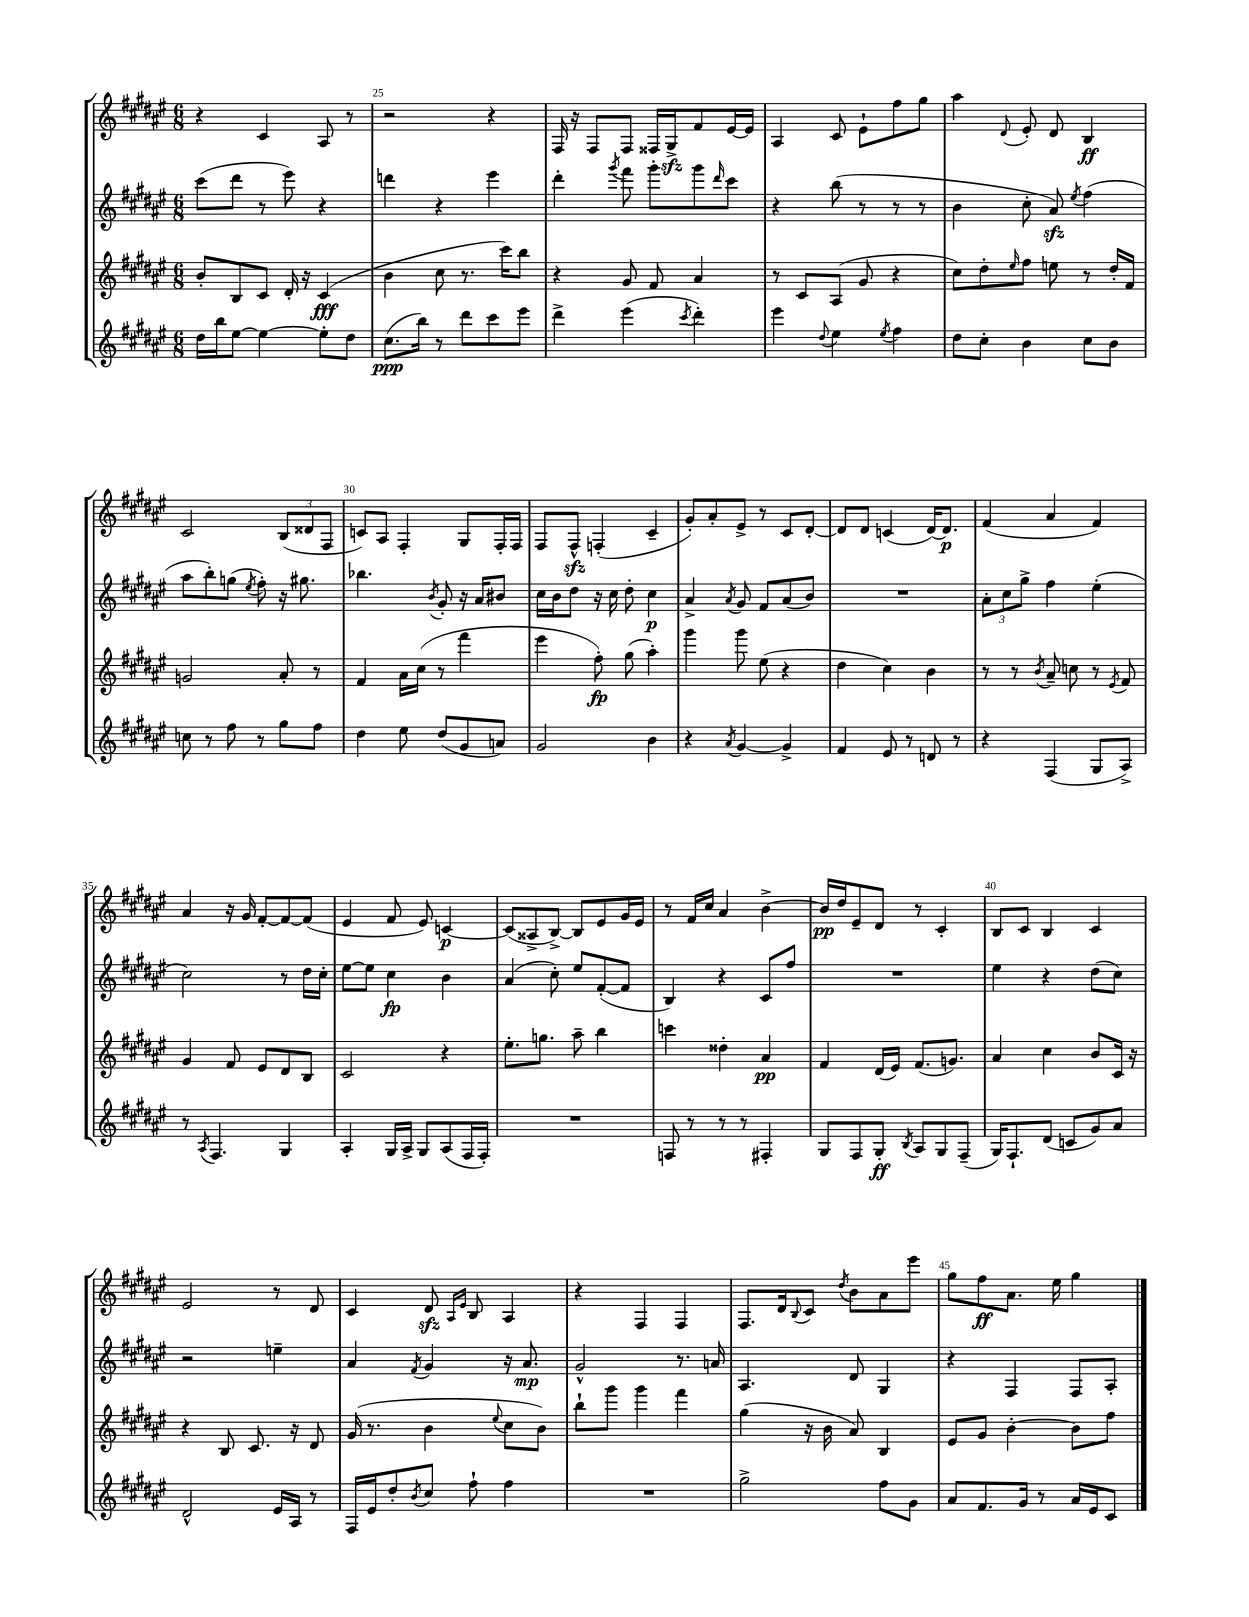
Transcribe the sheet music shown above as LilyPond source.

<<
\new StaffGroup <<
\new Staff = "s0" {
    \clef treble \key fis \major \numericTimeSignature \time 6/8
    r4 cis'4 ais8 r8 |
    r2 r4 |
    fis16 r16 fis8 fis8 fisis16 gis16->\sfz fis'8 eis'16~ eis'16 |
    ais4 cis'8 eis'8-! fis''8 gis''8 |
    ais''4 \appoggiatura { dis'8 } eis'8-. dis'8 b4\ff |
    cis'2 \tuplet 3/2 { b8( disis'8 fis8 } |
    c'8) ais8 fis4-. gis8 fis16-. fis16 |
    fis8 fis8-^\sfz f4-.( cis'4-- |
    gis'8-.) ais'8-. eis'8-> r8 cis'8 dis'8~-. |
    dis'8 dis'8 c'4( dis'16~) dis'8.\p |
    fis'4( ais'4 fis'4) |
    ais'4 r16 gis'16 fis'8~-. fis'8~ fis'8( |
    eis'4 fis'8 eis'8) c'4~\p |
    c'8( aisis8-> b8~->) b8 eis'8 gis'16 eis'16 |
    r8 fis'16 cis''16 ais'4 b'4~-> |
    b'16\pp dis''16 eis'8-- dis'8 r8 cis'4-. |
    b8 cis'8 b4 cis'4 |
    eis'2 r8 dis'8 |
    cis'4 dis'8\sfz \grace { ais16 eis'16 } b8 ais4 |
    r4 fis4 fis4 |
    fis8. dis'16 \appoggiatura { b8 } cis'8 \acciaccatura { dis''8 } b'8 ais'8 eis'''8 |
    gis''8 fis''8\ff ais'8. eis''16 gis''4 \bar "|." |
}
\new Staff = "s1" {
    \clef treble \key fis \major \numericTimeSignature \time 6/8
    cis'''8( dis'''8 r8 eis'''8) r4 |
    d'''4 r4 eis'''4 |
    dis'''4-. \acciaccatura { gis'''8 } fis'''8 gis'''8-. gis'''8 \grace { dis'''16 } cis'''8 |
    r4 b''8( r8 r8 r8 |
    b'4 cis''8-. ais'8\sfz) \acciaccatura { eis''8 } fis''4( |
    ais''8 b''8-.) g''8( \acciaccatura { eis''8 } fis''8-.) r16 gis''8. |
    bes''4. \acciaccatura { b'8 } gis'8-. r16 ais'16 bis'8 |
    cis''16 b'16 dis''8 r16 cis''16 dis''8-. cis''4\p |
    ais'4-> \acciaccatura { ais'8 } gis'8 fis'8 ais'8( b'8) |
    R2. |
    \tuplet 3/2 { ais'8-. cis''8 gis''8-> } fis''4 eis''4-.( |
    cis''2) r8 dis''16 cis''16-. |
    eis''8~ eis''8 cis''4\fp b'4 |
    ais'4( cis''8-.) eis''8 fis'8~-.( fis'8 |
    b4) r4 cis'8 fis''8 |
    R2. |
    eis''4 r4 dis''8( cis''8) |
    r2 e''4-- |
    ais'4 \acciaccatura { fis'8 } gis'4 r16 ais'8.\mp |
    gis'2-^ r8. a'16 |
    ais4. dis'8 gis4 |
    r4 fis4 fis8 ais8-. \bar "|." |
}
\new Staff = "s2" {
    \clef treble \key fis \major \numericTimeSignature \time 6/8
    b'8-. b8 cis'8 dis'16-. r16 cis'4\fff( |
    b'4 cis''8 r8. cis'''16) b''8 |
    r4 gis'8 fis'8 ais'4 |
    r8 cis'8 ais8( gis'8 r4 |
    cis''8) dis''8-. \grace { eis''16 } fis''8 e''8 r8 dis''16-. fis'16 |
    g'2 ais'8-. r8 |
    fis'4 ais'16 cis''16( r8 fis'''4 |
    eis'''4 fis''8-.\fp) gis''8( ais''4-.) |
    gis'''4 gis'''8 eis''8( r4 |
    dis''4 cis''4) b'4 |
    r8 r8 \acciaccatura { b'8 } ais'8-- c''8 r8 \acciaccatura { eis'8 } fis'8 |
    gis'4 fis'8 eis'8 dis'8 b8 |
    cis'2 r4 |
    eis''8.-. g''8. ais''8-- b''4 |
    c'''4 disis''4-. ais'4\pp |
    fis'4 dis'16( eis'16) fis'8.( g'8.) |
    ais'4 cis''4 b'8 cis'16 r16 |
    r4 b8 cis'8. r16 dis'8 |
    gis'16( r8. b'4 \appoggiatura { eis''8 } cis''8 b'8) |
    b''8-! gis'''8 gis'''4 fis'''4 |
    gis''4( r16 b'16 ais'8) b4 |
    eis'8 gis'8 b'4~-. b'8 fis''8 \bar "|." |
}
\new Staff = "s3" {
    \clef treble \key fis \major \numericTimeSignature \time 6/8
    dis''16 b''16 eis''8~ eis''4~ eis''8-. dis''8 |
    cis''8.\ppp( b''16) r8 dis'''8 cis'''8 eis'''8 |
    dis'''4-> eis'''4( \acciaccatura { cis'''8 } dis'''4-.) |
    eis'''4 \appoggiatura { dis''8 } eis''4 \acciaccatura { eis''8 } fis''4 |
    dis''8 cis''8-. b'4 cis''8 b'8 |
    c''8 r8 fis''8 r8 gis''8 fis''8 |
    dis''4 eis''8 dis''8( gis'8 a'8) |
    gis'2 b'4 |
    r4 \acciaccatura { ais'8 } gis'4~ gis'4-> |
    fis'4 eis'8 r8 d'8 r8 |
    r4 fis4( gis8 ais8->) |
    r8 \acciaccatura { ais8 } fis4. gis4 |
    ais4-. gis16 ais16-> gis8 ais8( fis16 fis16-.) |
    R2. |
    f8 r8 r8 r8 fis4-. |
    gis8 fis8 gis8-.\ff \acciaccatura { b8 } ais8 gis8 fis8--( |
    gis16) fis8.-! dis'8( c'8 gis'8) ais'8 |
    dis'2-^ eis'16 ais16 r8 |
    fis16 eis'16 dis''8-. \acciaccatura { b'8 } cis''8 fis''8-! fis''4 |
    R2. |
    gis''2-> fis''8 gis'8 |
    ais'8 fis'8. gis'16 r8 ais'16 eis'16 cis'8 \bar "|." |
}
>>
>>
\layout { \context { \Score currentBarNumber = #24 \override BarNumber.break-visibility = ##(#f #t #t) barNumberVisibility = #(every-nth-bar-number-visible 5) } }
